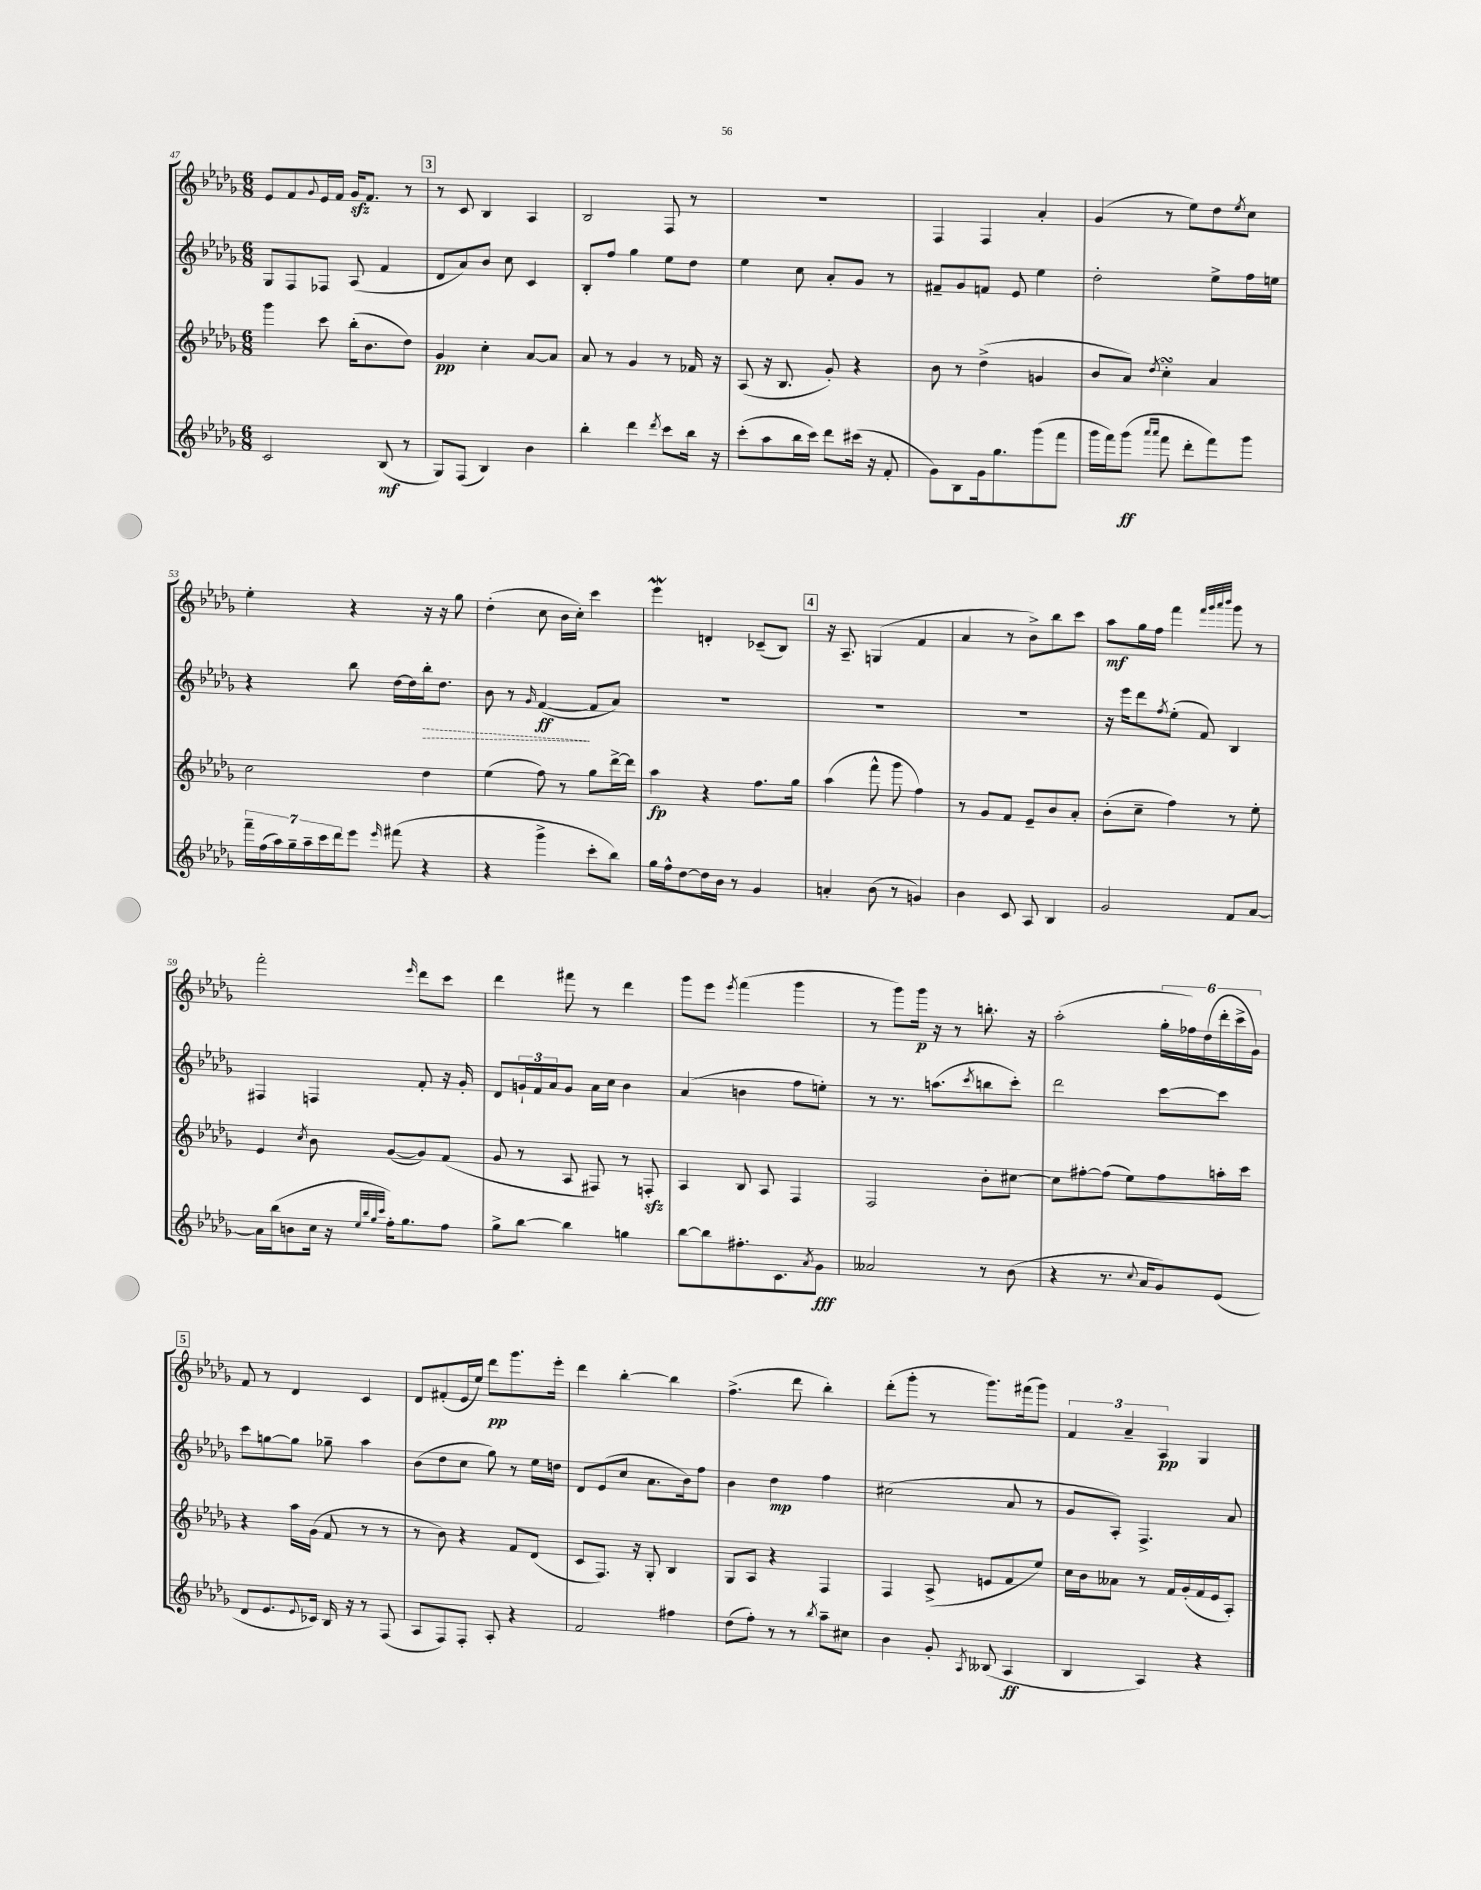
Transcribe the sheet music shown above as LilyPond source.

<<
\new StaffGroup <<
\new Staff = "s0" {
    \clef treble \key des \major \numericTimeSignature \time 6/8
    ees'8 f'8 \appoggiatura { ges'8 } ees'16 f'16 ges'16\sfz f'8. r8 |
    \mark \markup { \box "3" } r8 c'8 bes4 aes4 |
    bes2 f8 r8 |
    R2. |
    f4 f4 aes'4-. |
    ges'4( r8 ees''8) des''8 \acciaccatura { ees''8 } c''8 |
    ees''4-. r4 r16 r16 ges''8 |
    des''4-.( c''8 bes'16 c''16-.) c'''4 |
    ees'''4\mordent d'4-. ces'8--( bes8) |
    \mark \markup { \box "4" } r16 aes8.-- g4( f'4 |
    aes'4 r8 bes'8->) bes''8 c'''8 |
    aes''8\mf ges''16 f''16 f'''4 \grace { f'''32 ges'''32 aes'''32 bes'''32 } ges'''8 r8 |
    f'''2-. \grace { ees'''16 } des'''8 c'''8 |
    des'''4 fis'''8 r8 des'''4 |
    ges'''8 ees'''8 \acciaccatura { ees'''8 } f'''4( ges'''4 |
    r8 ges'''8) ges'''16\p r16 r8 b''8.-. r16 |
    aes''2-.( \tuplet 6/4 { ges''16-. fes''16) des''16( des'''16-. c'''16-> ges'16) } |
    \mark \markup { \box "5" } f'8 r8 des'4 c'4 |
    des'8 fis'8-.( ees'16 ees''16) des'''8\pp ges'''8. ees'''16-. |
    des'''4 bes''4~-. bes''4 |
    f''4.->( des'''8 bes''4-.) |
    des'''8-.( ges'''8-. r8 ges'''8.) fis'''16( ges'''8) |
    \tuplet 3/2 { f'4 aes'4-- aes4\pp } ges4 \bar "|." |
}
\new Staff = "s1" {
    \clef treble \key des \major \numericTimeSignature \time 6/8
    ges8 f8 fes8 aes8( f'4 |
    \mark \markup { \box "3" } des'8 aes'8) bes'8 c''8 c'4 |
    bes8-. f''8 ges''4 ees''8 des''8 |
    ees''4 c''8 aes'8-. ges'8 r8 |
    fis'8-- ges'8 f'8 ees'8 ees''4 |
    des''2-. ees''8-> f''16 e''16 |
    r4 bes''8 des''16~ des''16 \once \override Hairpin.style = #'dashed-line bes''16-.\> des''8. |
    bes'8 r8 \grace { ges'16 } f'4~\ff\!( f'8 aes'8) |
    R2. |
    \mark \markup { \box "4" } R2. |
    R2. |
    r16 ees'''16 des'''8 \acciaccatura { f''8 } ees''8-.( f'8) bes4 |
    fis4 f4 f'8-. r16 ges'16-. |
    des'8 \tuplet 3/2 { g'16-! f'16 aes'16 } g'8 aes'16 c''16 bes'4 |
    aes'4( b'4 f''8 e''8-.) |
    r8 r8. a''8.( \acciaccatura { c'''8 } b''8 c'''8-.) |
    des'''2 c'''8~ c'''8 |
    \mark \markup { \box "5" } c'''8 g''8~ g''8 ges''8-- aes''4 |
    bes'8( des''8 c''8 ges''8) r8 ees''16 d''16 |
    des'8 ees'8( c''8 aes'8. bes'16) f''8 |
    bes'4 des''4\mp f''4 |
    cis''2( aes'8 r8 |
    ges'8 aes8-.) f4.-> aes'8 \bar "|." |
}
\new Staff = "s2" {
    \clef treble \key des \major \numericTimeSignature \time 6/8
    ges'''4 c'''8 bes''16-.( bes'8. des''8) |
    \mark \markup { \box "3" } ges'4\pp c''4-. aes'8~ aes'8 |
    aes'8 r8 ges'4 r8 fes'16 r16 |
    aes8( r16 bes8. ges'8-.) r4 |
    bes'8 r8 des''4->( g'4 |
    bes'8 aes'8) \acciaccatura { des''8 } c''4-.\turn aes'4 |
    c''2 des''4 |
    ees''4( f''8) r8 ges''8 des'''16~-> des'''16 |
    aes''4\fp r4 f''8. ges''16 |
    \mark \markup { \box "4" } aes''4( f'''8-^ ges'''8 f''4) |
    r8 ges'8 f'8 ees'8-- bes'8 aes'8-. |
    bes'8-.( c''8-- f''4) r8 ees''8-. |
    ees'4 \acciaccatura { c''8 } bes'8 ges'8~( ges'8) f'8( |
    ges'8 r8 aes8 fis8) r8 f8-.\sfz |
    aes4 bes8 aes8 f4 |
    f2 bes'8-. cis''8~ |
    cis''8 fis''8~-. fis''8( ees''8) fis''8 a''16-. c'''16 |
    \mark \markup { \box "5" } r4 aes''16 ges'16( f'8 r8 r8 |
    r8 bes'8) r4 f'8 des'8( |
    c'8 f8.) r16 ges8-. bes4 |
    ges8 aes8 r4 f4 |
    f4 aes8->( e'8 f'8 ees''8) |
    c''16 bes'16 aeses'8 r8 f'16 ges'16-.( f'16 ees'16 aes8-.) \bar "|." |
}
\new Staff = "s3" {
    \clef treble \key des \major \numericTimeSignature \time 6/8
    c'2 bes8\mf( r8 |
    \mark \markup { \box "3" } ges8) f8( bes4) bes'4 |
    bes''4-. des'''4 \acciaccatura { des'''8 } c'''8 bes''16 r16 |
    c'''8-.( aes''8 bes''16 c'''16) des'''8 cis'''16( r16 f'8-. |
    ges'8) bes8 ges'16 ges''8. ges'''8( f'''8 |
    ges'''16 f'''16) ges'''8\ff( \grace { aes'''16 aes'''16 } f'''8 des'''8-. f'''8) ges'''8 |
    \tuplet 7/4 { f'''16-- f''16( aes''16) ges''16-- aes''16-- c'''16 des'''16 } ees'''8 \grace { ees'''16 } fis'''8( r4 |
    r4 ges'''4-> c'''8-. bes''8) |
    ges''16 f''16-^ des''8~ des''16 bes'16 r8 ges'4 |
    \mark \markup { \box "4" } a'4-. bes'8( r8 g'4) |
    bes'4 c'8 aes8 bes4 |
    ges'2 f'8 aes'8~ |
    aes'16 bes''16( b'8 c''16 r16 \grace { ees''32 bes''32 ges''32 c'''32 } f''16-.) ges''8. f''8 |
    ges''8-> bes''8~ bes''4 g''4 |
    bes''8~ bes''8 fis''8.-. c'8. \acciaccatura { aes'8 } ges'8\fff |
    aeses'2 r8 bes'8( |
    r4 r8. \appoggiatura { c''8 } aes'16 ges'8) ees'8( |
    \mark \markup { \box "5" } des'8 ees'8. \appoggiatura { ees'8 } ces'16) bes16 r16 r8 f8( |
    aes8 f8) f8-. aes8-. r4 |
    f'2 fis''4 |
    des''8( f''8-.) r8 r8 \acciaccatura { bes''8 } aes''8-- cis''8 |
    bes'4 ges'8-. \acciaccatura { aes8 } beses8( aes4\ff |
    bes4 aes4) r4 \bar "|." |
}
>>
>>
\layout { \context { \Score currentBarNumber = #47 } }
